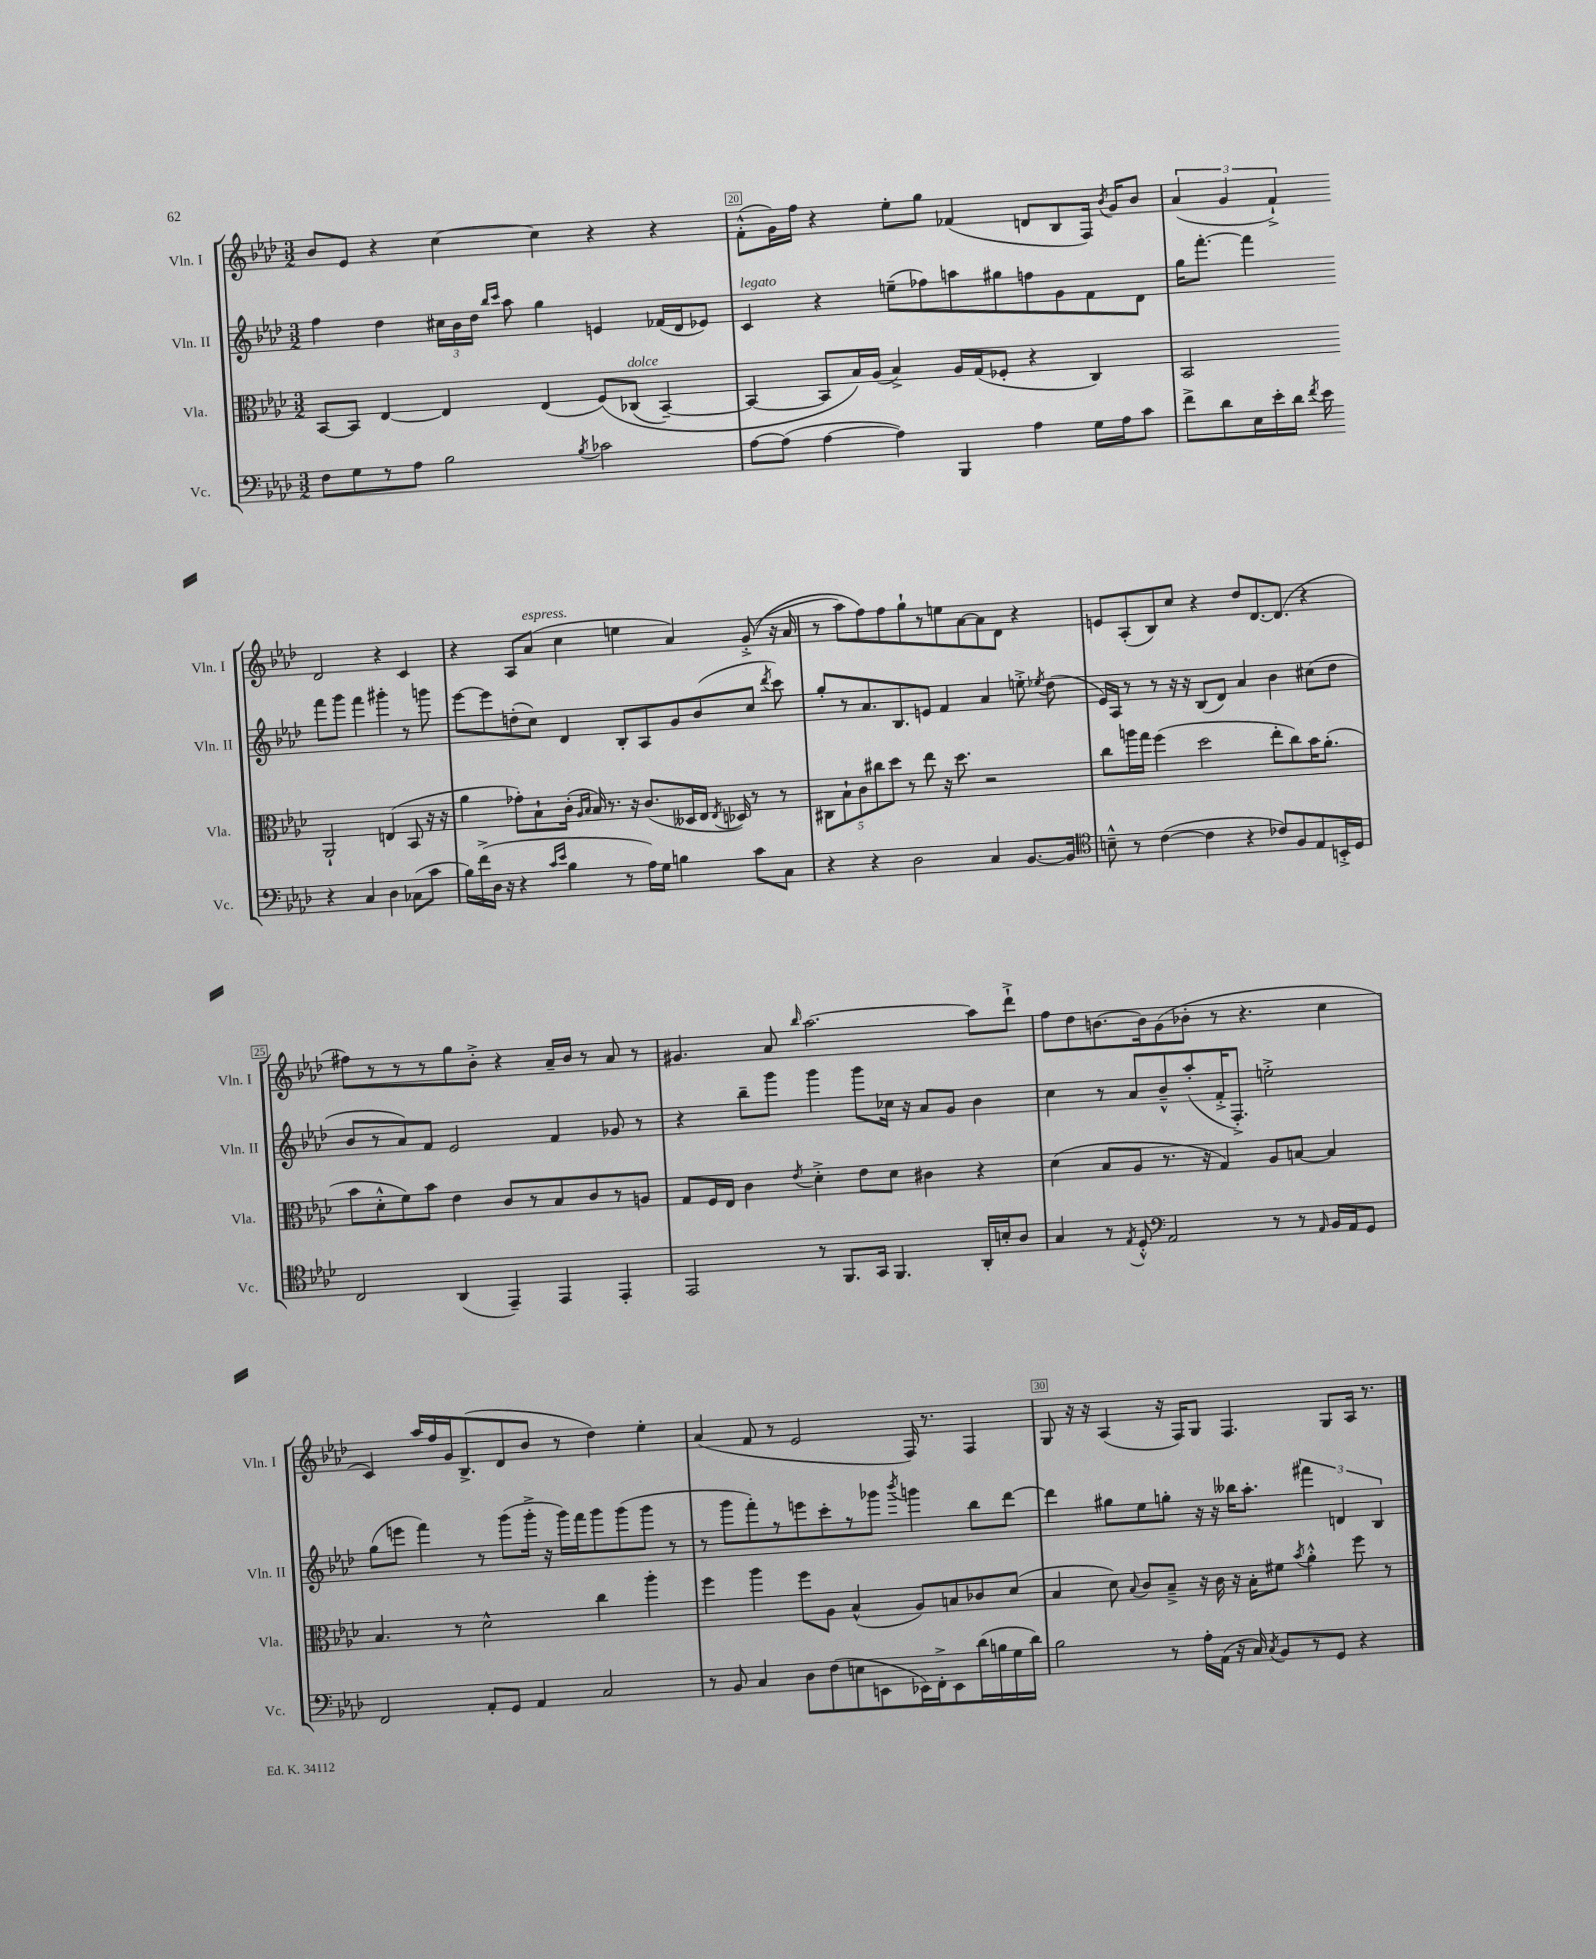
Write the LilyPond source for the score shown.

<<
\new StaffGroup <<
\new Staff = "s0" \with { instrumentName = "Vln. I" shortInstrumentName = "Vln. I" } {
    \clef treble \key aes \major \numericTimeSignature \time 3/2
    \autoBeamOff bes'8[ ees'8] r4 c''4~ c''4 r4 r4 |
    f'8[-.-^( g'16) f''16] r4 ees''8[-. g''8] fes'4( d'8[ bes8 f16]) \acciaccatura { bes'8 } g'16[ bes'8] |
    \tuplet 3/2 { aes'4( g'4 f'4-!->) } des'2 r4 c'4 |
    r4 aes8[ aes'8]^\markup { \italic "espress." }( c''4 e''4 aes'4) g'8-.->(\( r16 aes'16 |
    r8 aes''8[) f''8\) f''8 g''8-! r8 e''8 aes'8~ aes'8 des'8] r4 |
    e'8[ aes8-.( bes8) c''8] r4 des''8[ des'8.~ des'8.]( r4 |
    fis''8[) r8 r8 r8 g''8 bes'8]-.-> r4 aes'16[-- bes'16] r8 aes'8 r8 |
    gis'4. aes'8 \grace { bes''16 } aes''2.~ aes''8[ des'''8]-!-> |
    f''8[ des''8 b'8.~ b'16 g'8( bes'8]-. r8 r4. c''4 |
    c'4) aes''16[ f''16 g'16 bes8.->( des'8 bes'8] r8 des''4) ees''4-. |
    aes'4( f'8 r8 ees'2 f16) r8. f4 |
    g8 r16 r16 aes4( r16 f16[) g8] f4. g8[ aes16] r8. \bar "|." |
}
\new Staff = "s1" \with { instrumentName = "Vln. II" shortInstrumentName = "Vln. II" } {
    \clef treble \key aes \major \numericTimeSignature \time 3/2
    \autoBeamOff f''4 des''4 \tuplet 3/2 { cis''16[ bes'16 des''16] } \grace { bes''16[ c'''16] } aes''8 g''4 e'4 fes'16[( des'16 ees'8]) |
    c'4^\markup { \italic "legato" } r4 e''8[--( fes''8) a''8 gis''8 f''8 g'8 f'8 des'8] |
    g''16[ f'''8.]~-. f'''4 f'''8[ g'''8] f'''4 gis'''4-. r8 g'''8 |
    ees'''8[~ ees'''8 d''8-.( c''8]) des'4 bes8[-. aes8 g'8 bes'8( c''8] \acciaccatura { des'''8 } c'''8) |
    g''8[-. r8 aes'8. bes8. e'8] f'4 aes'4 e''8-.-> \acciaccatura { ees''8 } des''8( |
    ees'16[) aes16] r8 r8 r16 r16 bes8[( des'8]) aes'4 bes'4 cis''8[( des''8] |
    bes'8[ r8 aes'8) f'8] ees'2 f'4 ges'8 r8 |
    r4 bes''8[-- g'''8] g'''4 g'''8[ ces''16] r16 aes'8[ g'8] bes'4 |
    c''4 r8 aes'8[ bes'8---^ aes''8-.( f'16-.-> f8.]-.->) e''2-.-> |
    g''8[( e'''8] f'''4) r8 g'''8[( g'''16]-.-> r16 g'''16[) f'''16 g'''8 g'''8( g'''8] r8 |
    r8 g'''8[ f'''8-.) r8 e'''8 c'''8-. r8 ges'''8] \acciaccatura { bes'''8 } g'''4 bes''8[ des'''8]~ |
    des'''4 gis''8[ ees''8 g''8]-. r16 r16 beses''16[ aes''8.]-. \tuplet 3/2 { fis'''4 d'4 bes4 } \bar "|." |
}
\new Staff = "s2" \with { instrumentName = "Vla." shortInstrumentName = "Vla." } {
    \clef alto \key aes \major \numericTimeSignature \time 3/2
    \autoBeamOff bes,8[~ bes,8] ees4~ ees4 ees4( f8[)\( ces8]^\markup { \italic "dolce" }( bes,4~--) |
    bes,4~ bes,8[ bes16\) aes16]( bes4->) aes16[ g16( fes8]-. r4 c4) |
    bes,2 aes,2-! e4( bes,8 r16 r16 |
    aes'4 ges'8[-.) bes8-! c'16]-.( \grace { aes16[ bes16] } bes16) r8. r16 c'8.[( deses16 ees16] \acciaccatura { ees8 } des16) r8 r8 |
    \tuplet 5/4 { cis8[ bes8-! c'8 cis''8 des''8] } r8 ees''8 r16 des''8. r2 |
    c''8[ a''16 g''16] f''4( des''2 ees''8[-. c''8) bes'16 aes'8.]-.( |
    bes'8[ des'8-.-^ f'8) bes'8] ees'4 c'8[ r8 bes8 c'8 r8 a8] |
    g8[ f16 ees16] c'4 \acciaccatura { ees'8 } des'4-.-> ees'8[ des'8] cis'4 r4 |
    des'4( bes8[ aes8] r8. r16 g4) aes8[ b8]~ b4 |
    bes4. r8 des'2-^ c''4 aes''4-. |
    f''4 aes''4 f''8[ aes8] bes4-^( aes8[) b8 ces'8 des'8]( |
    bes4 des'8) \appoggiatura { bes8 } c'8[ bes8]---> r16 c'16 r16 bes16[-. fis'8] \acciaccatura { bes'8 } aes'4-.-^ f''8 r8 \bar "|." |
}
\new Staff = "s3" \with { instrumentName = "Vc." shortInstrumentName = "Vc." } {
    \clef bass \key aes \major \numericTimeSignature \time 3/2
    \autoBeamOff f8[ g8 r8 aes8] bes2 \acciaccatura { bes8 } ces'2 |
    aes8[~ aes8]( aes4~ aes4) bes,,4 aes4 g16[ aes16 c'8] |
    f'8[-> des'8 ees16 ees'16-. des'16] \acciaccatura { f'8 } ees'16 r4 c4 des4 ces8[( c'8] |
    bes16[) f'16->( des16] r16 r4 \grace { c'16[ ees'16] } bes4 r8 aes16[) g16] b4 c'8[ c8] |
    r4 r4 des2 c4 bes,8.[~ bes,16] |
    \clef tenor b8---^ r8 c'4~( c'4 r4 ces'8[) f8 ees8 b,16-.-> des16] |
    c2 aes,4( ees,4--) ees,4 ees,4-. |
    ees,2 r8 f,8.[ g,16] f,4. aes,16[-. b16-. aes8] |
    g4 r8 \acciaccatura { ees8 } des8-.-^ \clef bass aes,2 r8 r8 \grace { aes,16 } bes,16[ aes,16 g,8] |
    f,2 aes,8[-. g,8] aes,4 c2 |
    r8 bes,8 c4 des8[ f8( e8 e,8 ees,16) f,16-.-> ees,8 des'16( b16 g16 des'16]) |
    bes2 r8 aes16[-. aes,16]( r16 c16) \acciaccatura { c8 } bes,8[ r8 g,8] r4 \bar "|." |
}
>>
>>
\layout { \context { \Score currentBarNumber = #19 \override BarNumber.break-visibility = ##(#f #t #t) barNumberVisibility = #(every-nth-bar-number-visible 5) \override BarNumber.stencil = #(make-stencil-boxer 0.1 0.3 ly:text-interface::print) } }
